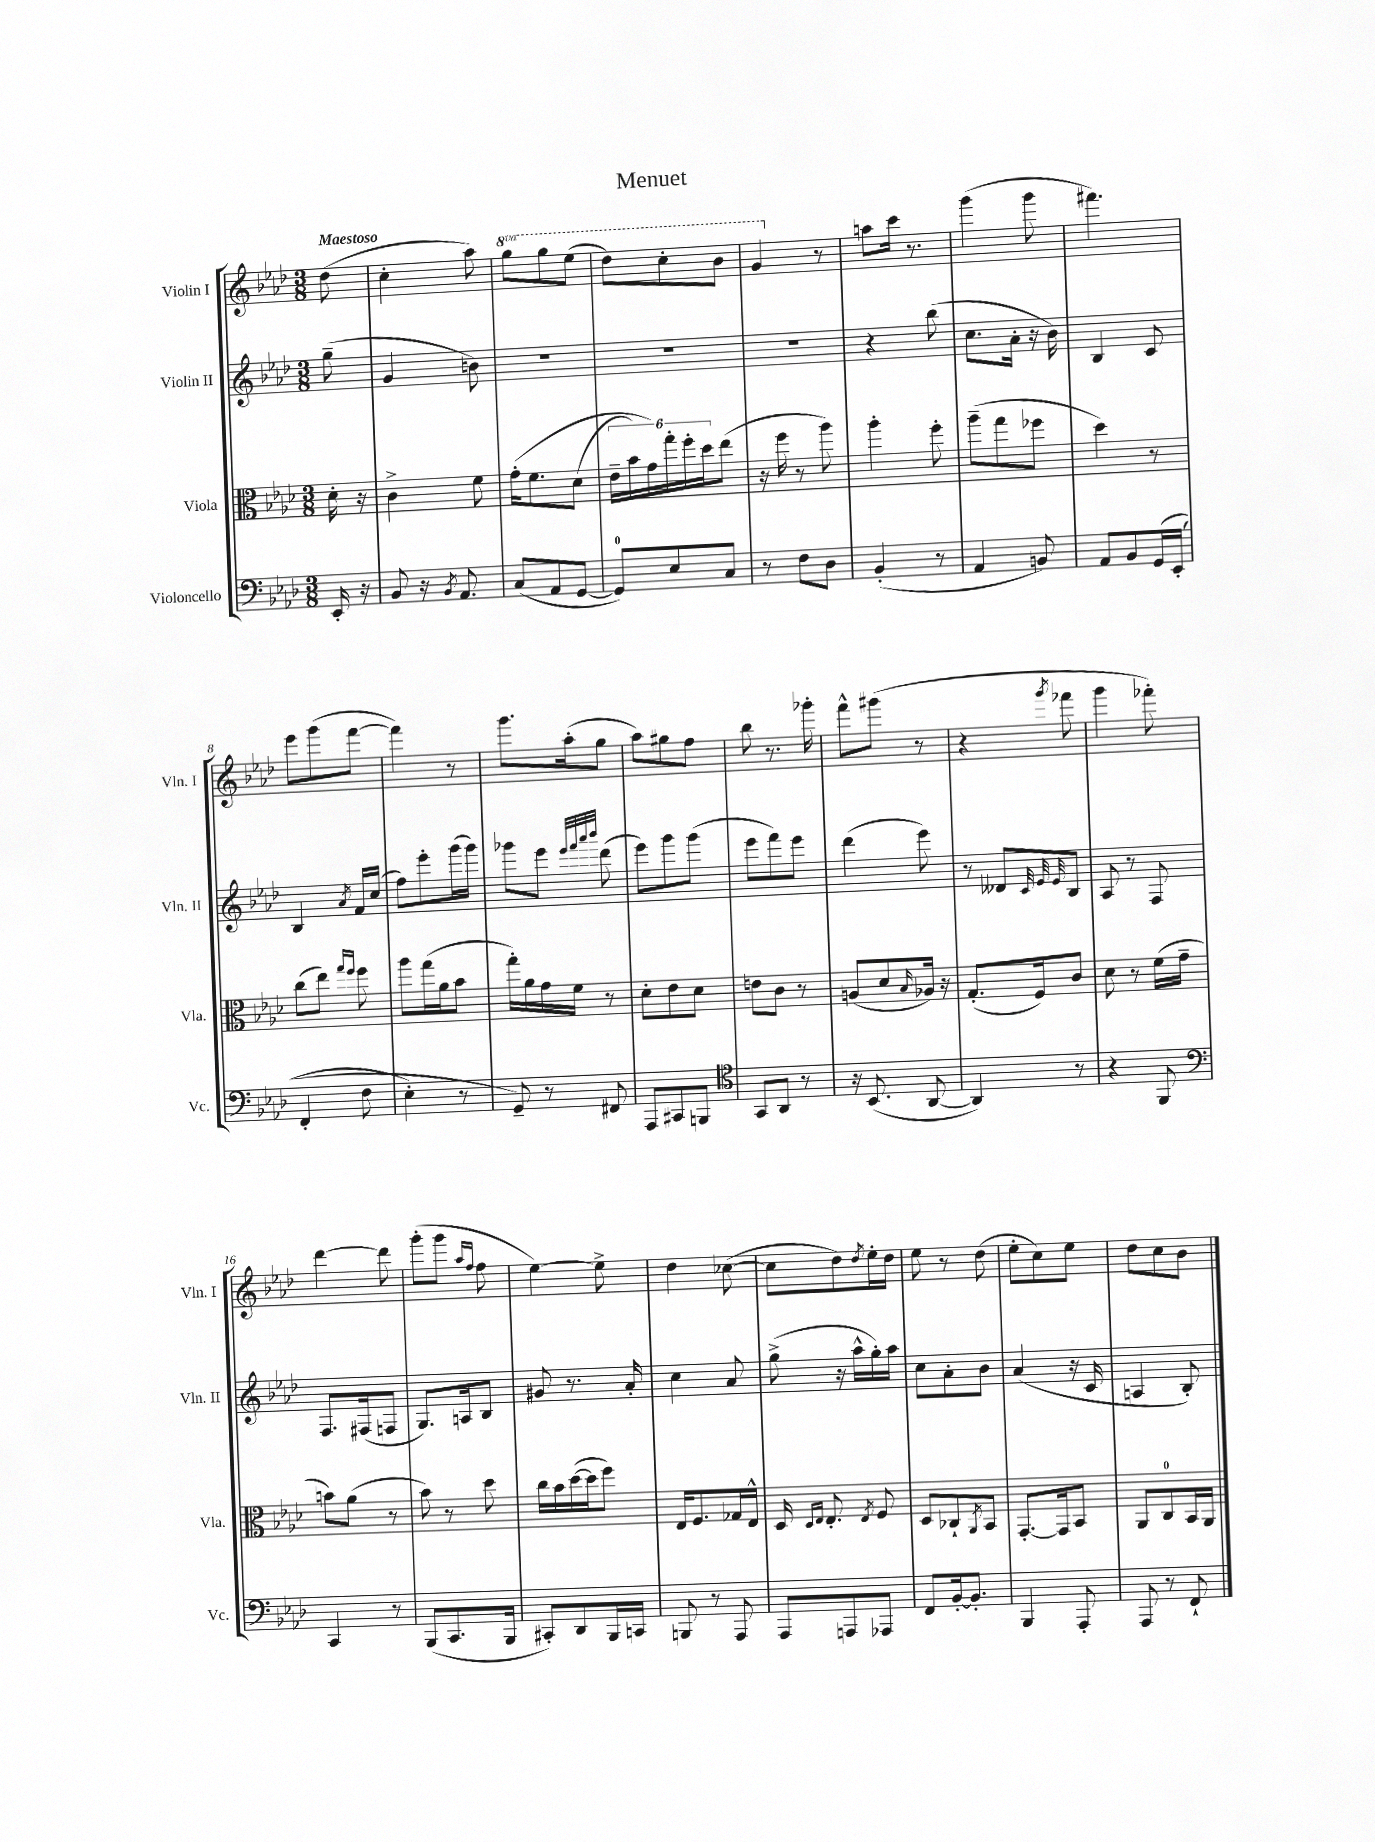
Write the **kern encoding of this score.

**kern	**kern	**kern	**kern
*staff4	*staff3	*staff2	*staff1
*clefF4	*clefC3	*clefG2	*clefG2
*k[b-e-a-d-]	*k[b-e-a-d-]	*k[b-e-a-d-]	*k[b-e-a-d-]
*M3/8	*M3/8	*M3/8	*M3/8
16EE-'/	16d-'\	(8gg~\	(8dd-\
16r	16r	.	.
=	=	=	=
8BB-/	4c^\	4g/	4cc'\
16r	.	.	.
8qBB-/	.	.	.
8.AA-/	.	.	.
.	8f\	8b\)	8aa-\)
=	=	=	=
(8C/L	&(16g'\LK	4.r	8ggg\L
.	8.f\	.	.
8AA-/	.	.	8ggg\
[8GG/J	(8d-\J	.	(8eee-\J
=	=	=	=
8GG/]L)	24e-~\LL	4.r	8ddd-\L)
.	24b-\)	.	.
.	24g\&)	.	.
8E-/	24gg'\	.	8ccc'\
.	24ff'\	.	.
.	24dd-\J	.	.
8C/J	(8ee-\J	.	8bb-\J
=	=	=	=
8r	16r	4.r	4gg/
.	16ff\	.	.
8F\L	8r	.	.
8D-\J	8aa-\)	.	8r
=	=	=	=
(4BB-'/	4aa-'\	4r	8aa\L
.	.	.	16ccc\Jk
.	.	.	8.r
8r	8ff'\	(8bb-\	.
=	=	=	=
4AA-/	(8aa-~\L	8.cc\L	(4ggg\
.	8gg\	.	.
.	.	16a-'\Jk	.
8BB/)	8ff-\J	16r	8ggg\
.	.	16b-\)	.
=	=	=	=
8AA-/L	4dd-\)	4B-/	4.fff#\)
8BB-/	.	.	.
&(16GG/L	8r	8c/	.
(16EE-'/JJ	.	.	.
=	=	=	=
4FF'/	(8cc\L	4B-/	8eee-\L
.	8ee-\J)	.	(8ggg\
.	16qqgg/LL	.	.
.	16qqff/JJ	8qa-/	.
8F\	8ff\	16f/LL	[8fff\J
.	.	(16cc/JJ	.
=	=	=	=
4E-'\)	8aa-\L	8ff\L)	4fff\])
.	(16gg\L	8eee-'\	.
.	16a-\J	.	.
8r	8b-\J	(16ggg\L	8r
.	.	16ggg\JJ)	.
=	=	=	=
8GG~/&)	16gg'\LL)	8ggg-\L	8.ggg\L
.	16a-\	.	.
8r	16g\	8eee-\J	.
.	16f\JJ	.	(16aa-'\k
.	.	32qqeee-/LLL	.
.	.	32qqfff/	.
.	.	32qqaaa-/	.
.	.	32qqbbb-/JJJ	.
8FF#/	8r	(8ddd-\	8gg\J
=	=	=	=
8AAA-/L	8d-'\L	8eee-\L)	8aa-\L)
8CC#/	8e-\	8ggg\	8gg#\
8BBB/J	8d-\J	(8ggg\J	8ff\J
=	=	=	=
*clefC4	*	*	*
8GG/L	8e\L	8eee-\L	8bb-\
8AA-/J	8c\J	8fff\)	8.r
8r	8r	8eee-\J	.
.	.	.	16ggg-'\
=	=	=	=
16r	(8A/L	(4ddd-\	8fff^^\L
(8.BB-/	.	.	.
.	8d-/	.	(8ggg#\J
.	16qqB-/	.	.
[8AA-/	16A-/Jk)	8eee-\)	8r
.	16r	.	.
=	=	=	=
4AA-/])	(8.G'/L	8r	4r
.	.	8d--/L	.
.	16F/k)	.	.
.	.	32qqc/	.
.	.	32qqe-/	.
.	.	32qqe-/	8qggg/
8r	8c/J	8B-/J	8fff-\
=	=	=	=
4r	8d-\	8A-/	4ggg\
.	8r	8r	.
8FF/	(16f\LL	8F/	8fff-'\)
.	16g~\JJ	.	.
=	=	=	=
*clefF4	*	*	*
4CC/	8b\L)	8.F/L	[4ddd-\
.	(8a-\J	.	.
.	.	(16F#/k	.
8r	8r	8F/J	8ddd-\]
=	=	=	=
(8BBB-/L	8b-\)	8.G/L)	(8ggg'\L
8.CC/	8r	.	8ggg\J
.	.	16A/k	.
.	.	.	16qqaa-/LL
.	.	.	16qqff/JJ
.	8dd-\	8B-/J	8ff\
16BBB-/Jk	.	.	.
=	=	=	=
8CC#'/L)	16cc\LL	8g#/	[4ee-\)
.	16b-\	.	.
8DD-/	([16dd-\	8.r	.
.	16dd-\]J	.	.
16BBB-/L	8ff\J)	.	8ee-^\]
16CC/JJ	.	16a-'/	.
=	=	=	=
8BBB/	16E-/LK	4cc\	4dd-\
.	8.F/	.	.
8r	.	.	.
8AAA-/	16G-/L	8a-/	([8cc-\
.	16E-^^/JJ	.	.
=	=	=	=
8AAA-/L	16D-/	(8gg^\	8cc-\]L
.	16qqD-/LL	.	.
.	16qqE-/JJ	.	.
.	8.E-'/	.	.
8AAA/	.	16r	8dd-\)
.	.	16aa-^^\LL	.
.	8qE-/	.	8qdd-/
8AAA-/J	8F/	16gg'\)	16ee-'\L
.	.	16aa-\JJ	16dd-\JJ
=	=	=	=
8FF/L	8D-/L	8cc\L	8ee-\
[16BB-'/k	8C-`/	8a-'\	8r
8.BB-'/]J	.	.	.
.	8qAA-/	.	.
.	8BB-/J	8b-\J	(8dd-\
=	=	=	=
4BBB-/	[8.GG'/L	(4a-/	8ee-'\L
.	.	.	8cc\)
.	16GG/]k	.	.
8AAA-'/	8BB-/J	16r	8ee-\J
.	.	16c/	.
=	=	=	=
8AAA-/	8AA-/L	4A/	8dd-\L
8r	8C/	.	8cc\
8FF`/	16BB-/L	8B-'/)	8b-\J
.	16AA-/JJ	.	.
==	==	==	==
*-	*-	*-	*-
